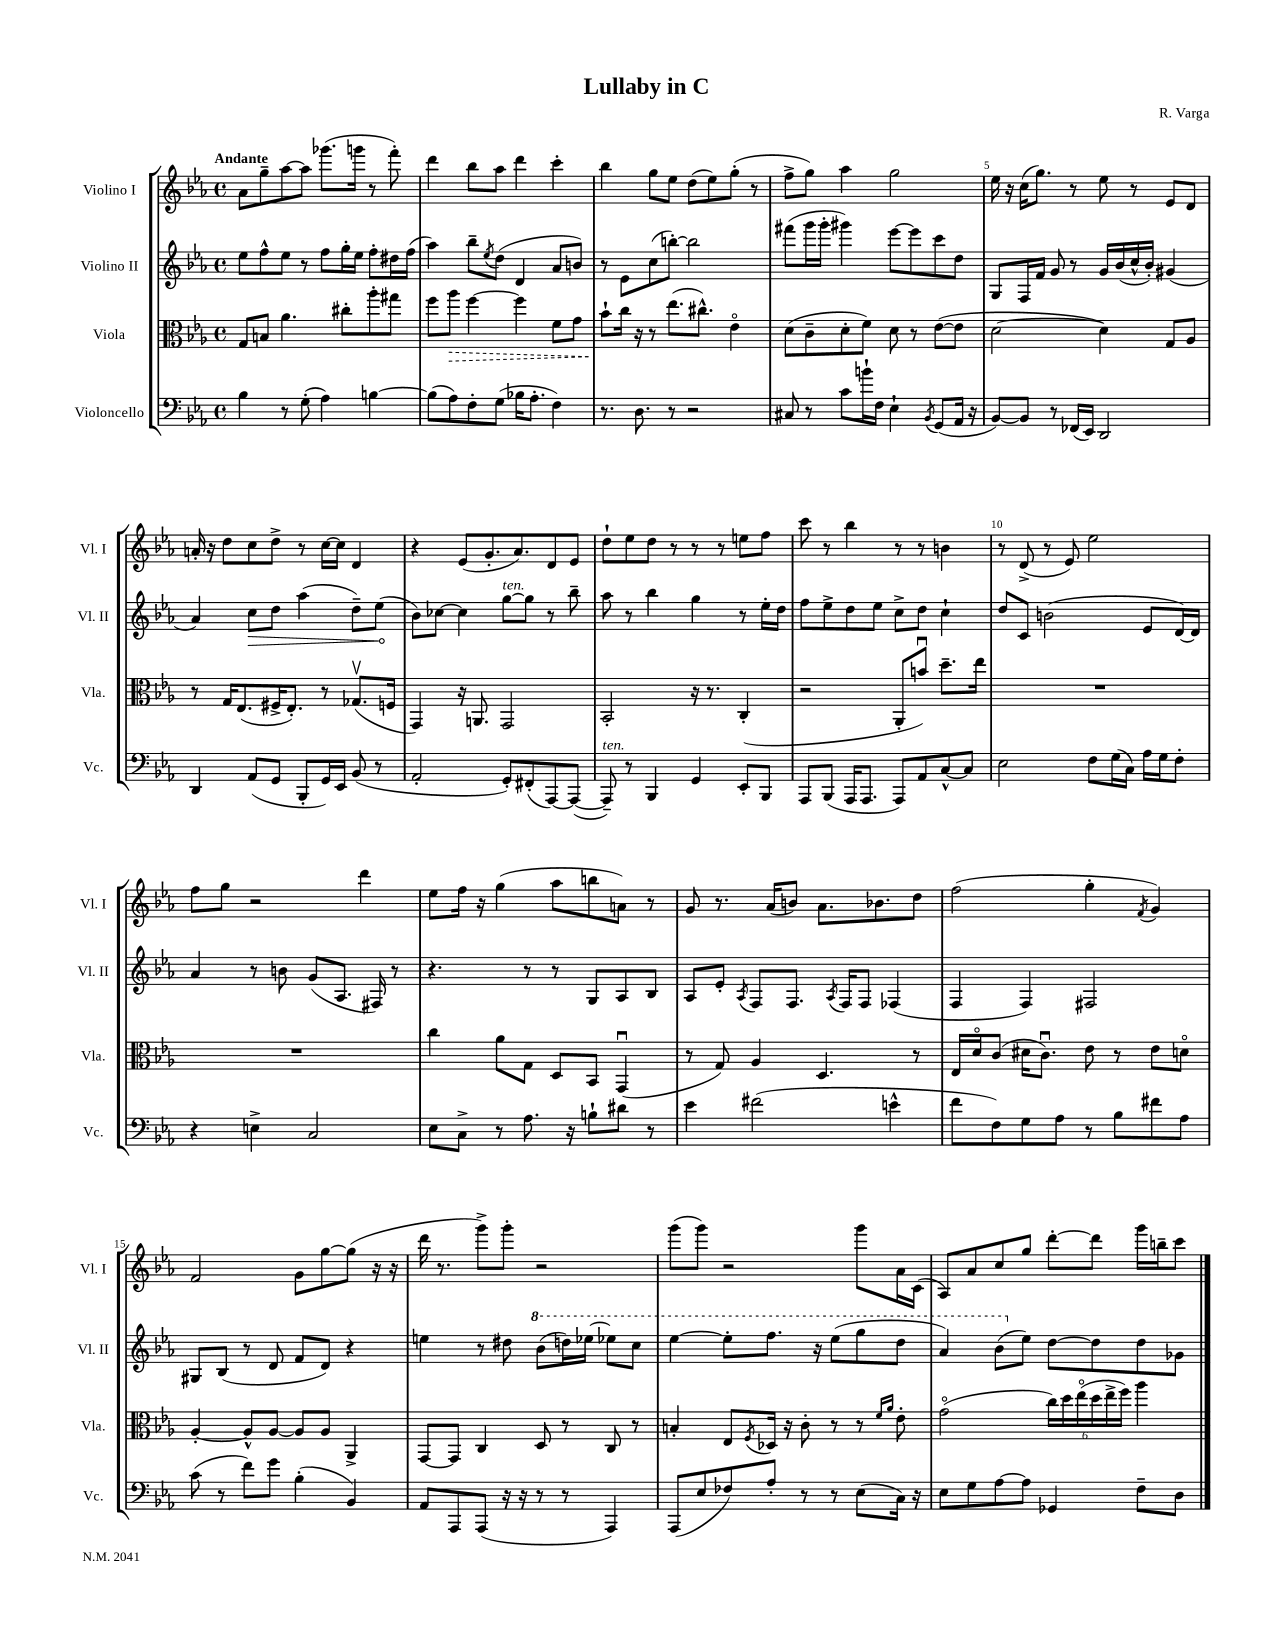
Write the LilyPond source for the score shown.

\header { title = "Lullaby in C" composer = "R. Varga" }
<<
\new StaffGroup <<
\new Staff = "s0" \with { instrumentName = "Violino I" shortInstrumentName = "Vl. I" } {
    \clef treble \key ees \major \defaultTimeSignature \time 4/4 \tempo "Andante"
    aes'8 g''8-- aes''8~ aes''8 ges'''8.( g'''16 r8 f'''8-.) |
    d'''4 bes''8 aes''8 d'''4 c'''4-. |
    bes''4 g''8 ees''8 d''8( ees''8) g''8-.( r8 |
    f''8-> g''8) aes''4 g''2 |
    ees''16 r16 c''16( g''8.) r8 ees''8 r8 ees'8 d'8 |
    a'16-. r16 d''8 c''8 d''8-> r8 c''16~ c''16 d'4 |
    r4 ees'8( g'8.-. aes'8.) d'8 ees'8 |
    d''8-! ees''8 d''8 r8 r8 r8 e''8 f''8 |
    c'''8 r8 bes''4 r8 r8 b'4 |
    r8 d'8->( r8 ees'8) ees''2 |
    f''8 g''8 r2 d'''4 |
    ees''8 f''16 r16 g''4( aes''8 b''8 a'8) r8 |
    g'8 r8. aes'16( b'8) aes'8. bes'8. d''8 |
    f''2( g''4-. \acciaccatura { f'8 } g'4) |
    f'2 g'8 g''8~ g''8( r16 r16 |
    d'''16 r8. g'''8->) g'''8-. r2 |
    g'''8( g'''8) r2 g'''8 aes'16 c'16( |
    aes8) aes'8 c''8 g''8 d'''8~-. d'''8 g'''16 b''16-- c'''8 \bar "|." |
}
\new Staff = "s1" \with { instrumentName = "Violino II" shortInstrumentName = "Vl. II" } {
    \clef treble \key ees \major \defaultTimeSignature \time 4/4
    ees''8 f''8-^ ees''8 r8 f''8 g''16-. ees''16 f''8-. dis''16 f''16( |
    aes''4) bes''8-- \acciaccatura { ees''8 } d''8( d'4 aes'8 b'8) |
    r8 ees'8 c''8( b''8~-.) b''2 |
    fis'''8( g'''16 g'''16-. gis'''4) ees'''8~ ees'''8 c'''8 d''8 |
    g8 f16 f'16 g'8 r8 g'16 bes'16( c''16-^ bes'16-.) gis'4( |
    aes'4) \once \override Hairpin.circled-tip = ##t c''8\> d''8 aes''4( d''8--) ees''8\!( |
    bes'8) ces''8~ ces''4 g''8~^\markup { \italic "ten." } g''8 r8 bes''8-- |
    aes''8 r8 bes''4 g''4 r8 ees''16-. d''16 |
    f''8 ees''8-> d''8 ees''8 c''8-> d''8 c''4-! |
    d''8 c'8 b'2( ees'8 d'16~) d'16 |
    aes'4 r8 b'8 g'8( aes8. fis16) r8 |
    r4. r8 r8 g8 aes8 bes8 |
    aes8 ees'8-. \acciaccatura { aes8 } f8 f8. \acciaccatura { aes8 } f16 f8 fes4( |
    f4 f4) fis2 |
    gis8 bes8( r8 d'8 f'8 d'8) r4 |
    e''4 r8 dis''8 \ottava #1 bes''8( d'''!16) ees'''!16~ ees'''!8 c'''8 |
    ees'''4~ ees'''8-. f'''8. r16 ees'''8( g'''8 d'''8 |
    aes''4) bes''8( \ottava #0 ees''8) d''8~ d''8 d''8 ges'8 \bar "|." |
}
\new Staff = "s2" \with { instrumentName = "Viola" shortInstrumentName = "Vla." } {
    \clef alto \key ees \major \defaultTimeSignature \time 4/4
    g8 b8 aes'4. cis''8-. aes''8-. gis''8 |
    f''8 \once \override Hairpin.style = #'dashed-line aes''8\> f''4~ f''4 f'8 g'8 |
    bes'8-!\! c''16 r16 r8 ees''8.( cis''8.-^) ees'4\flageolet |
    d'8( c'8-- d'8-. f'8) d'8 r8 ees'8~( ees'8 |
    d'2~ d'4) g8 aes8 |
    r8 g16 ees8.( fis16-> ees8.-.) r8 ges8.\upbow( f16 |
    g,4) r16 a,8. g,2 |
    bes,2-. r16 r8. c4-.( |
    r2 aes,8-. b'8\downbow) d''8.-- ees''16 |
    R1 |
    R1 |
    c''4 aes'8 g8 d8 bes,8 g,4\downbow( |
    r8 g8) aes4 d4. r8 |
    ees16 d'16\flageolet c'8( dis'16 c'8.\downbow) ees'8 r8 ees'8 d'8\flageolet |
    aes4~-. aes8-^ aes8~ aes8 aes8 aes,4-> |
    g,8~ g,8 c4 d8 r8 c8 r8 |
    b4-. ees8 \acciaccatura { f8 } des16 r16 c'8-. r8 r8 \grace { f'16 aes'16 } ees'8-. |
    g'2\flageolet( \tuplet 6/4 { c''16) d''16 ees''16\flageolet( d''16 ees''16-> f''16) } aes''4 \bar "|." |
}
\new Staff = "s3" \with { instrumentName = "Violoncello" shortInstrumentName = "Vc." } {
    \clef bass \key ees \major \defaultTimeSignature \time 4/4
    bes4 r8 g8-.( aes4) b4~ |
    b8( aes8) f8-. g8( bes16 aes8.-. f4) |
    r8. d8. r8 r2 |
    cis8 r8 c'8 b'16-! f16 ees4-! \acciaccatura { bes,8 } g,8( aes,16 r16 |
    bes,8~) bes,8 r8 fes,16( ees,16) d,2 |
    d,4 aes,8( g,8 bes,,8-. g,16) ees,16 bes,8( r8 |
    aes,2-. g,8-.) fis,8-.( aes,,8~) aes,,8~( |
    aes,,8--^\markup { \italic "ten." }) r8 bes,,4 g,4 ees,8-. bes,,8 |
    aes,,8 bes,,8( aes,,16 aes,,8. aes,,8) aes,8 c8~-^ c8 |
    ees2 f8 g16( c16) aes16 g16 f8-. |
    r4 e4-> c2 |
    ees8 c8-> r8 aes8. r16 b8-! dis'8 r8 |
    ees'4 fis'2( e'4-^ |
    f'8 f8) g8 aes8 r8 bes8 fis'8 aes8 |
    c'8( r8 f'8) g'8 bes4-.( bes,4) |
    aes,8 aes,,8 aes,,8( r16 r16 r8 r8 aes,,4) |
    aes,,8( ees8 fes8) aes8-. r8 r8 ees8( c16) r16 |
    ees8 g8 aes8~ aes8 ges,4 f8-- d8 \bar "|." |
}
>>
>>
\layout { \context { \Score \override BarNumber.break-visibility = ##(#f #t #t) barNumberVisibility = #(every-nth-bar-number-visible 5) } }
